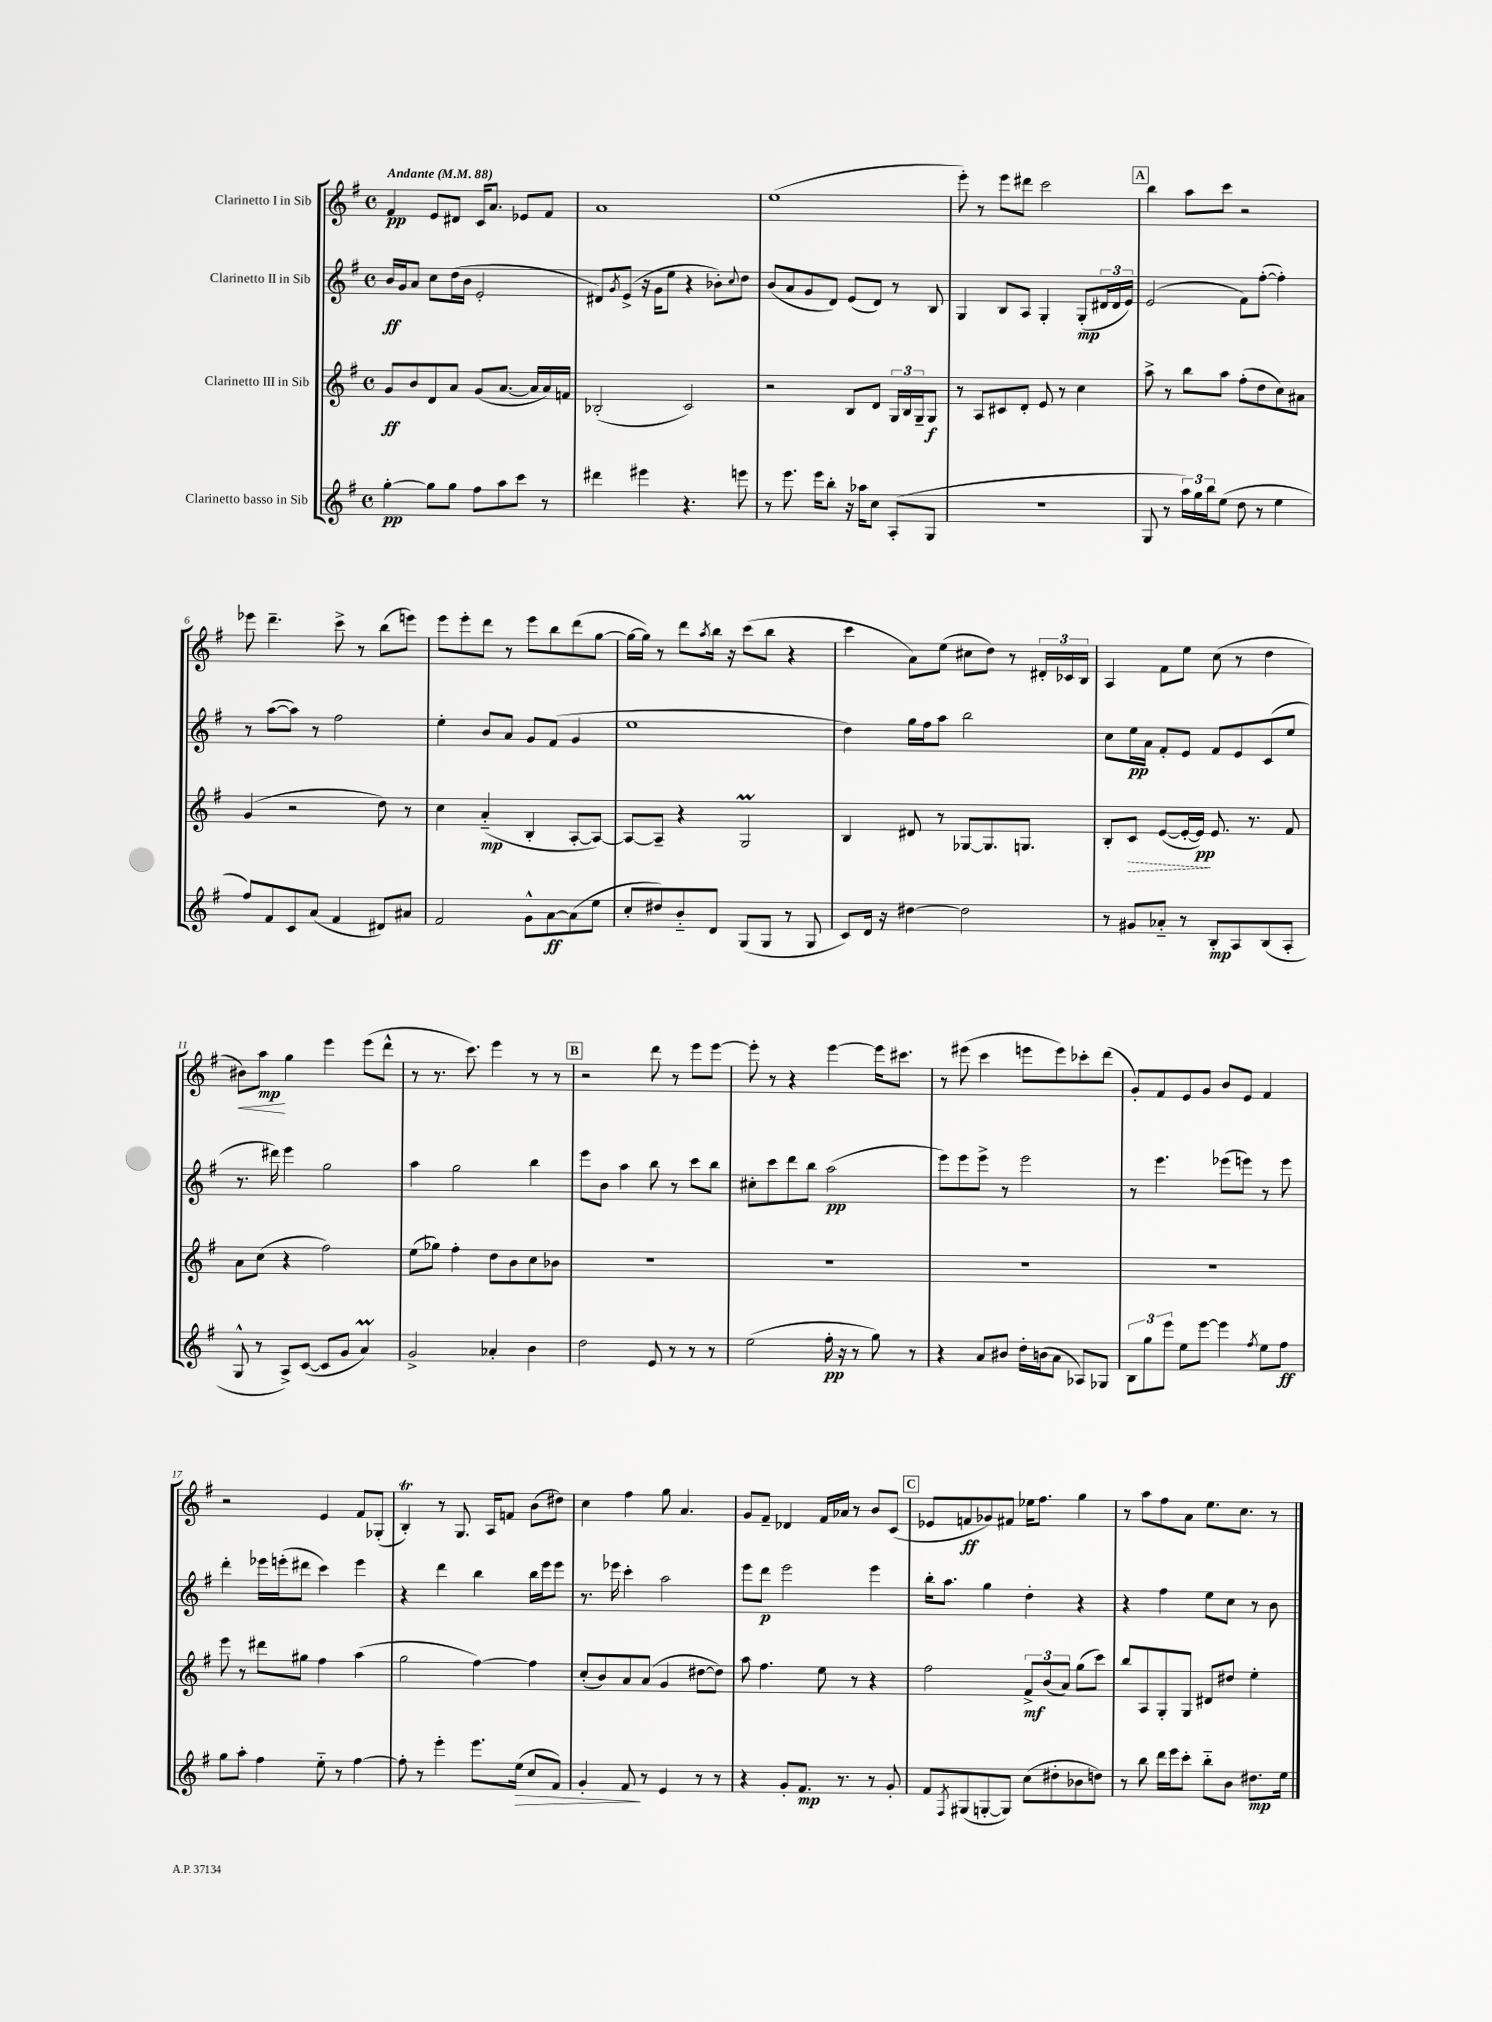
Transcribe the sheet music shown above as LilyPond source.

<<
\new StaffGroup <<
\new Staff = "s0" \with { instrumentName = "Clarinetto I in Sib" } {
    \clef treble \key g \major \defaultTimeSignature \time 4/4 \tempo "Andante" 4 = 88
    fis'4\pp e'8 dis'8 c'16 a'8. ees'8 fis'8 |
    a'1 |
    e''1( |
    e'''8-.) r8 e'''8 dis'''8 c'''2 |
    \mark \markup { \box "A" } b''4 a''8 c'''8 r2 |
    ees'''8 d'''4.-- c'''8-> r8 b''8( e'''8) |
    e'''8 e'''8-. d'''8 r8 e'''8 b''8 d'''8( g''8~ |
    g''16~ g''16) r8 d'''8 \acciaccatura { a''8 } b''16 r16 c'''8( b''8 r4 |
    c'''4 a'8) e''8( cis''8 d''8) r8 \tuplet 3/2 { dis'16-. ces'16 b16 } |
    a4 fis'8 e''8 c''8( r8 d''4 |
    bis'8\<) a''8\mp\! g''4 e'''4 e'''8( d'''8-^ |
    r8 r8. c'''8.) e'''4 r8 r8 |
    \mark \markup { \box "B" } r2 d'''8 r8 e'''8 e'''8~ |
    e'''8-. r8 r4 e'''4~ e'''16 cis'''8. |
    r8 eis'''8( c'''4 e'''8 e'''8) ces'''8-. d'''8( |
    g'8-.) fis'8 e'8 g'8 b'8 e'8 fis'4 |
    r2 e'4 fis'8 ges8-.( |
    b4-.\trill) r8 g8. a16 f'8 b'8( dis''8) |
    c''4 fis''4 g''8 a'4. |
    g'8 fis'8-- des'4 fis'16 aes'16 r8 b'8 c'8( |
    \mark \markup { \box "C" } ees'8 f'8\ff ges'8) fis'8 ees''16 fis''8. g''4 |
    r8 a''8 fis''8 a'8 e''8. c''8. r8 \bar "|." |
}
\new Staff = "s1" \with { instrumentName = "Clarinetto II in Sib" } {
    \clef treble \key g \major \defaultTimeSignature \time 4/4
    b'16\ff g'16 a'8 c''8 d''16( b'16 e'2-. |
    dis'8) \acciaccatura { g'8 } e'8->( r16 g'16 e''8 r4 bes'8-.) \appoggiatura { c''8 } d''8 |
    b'8( a'8 g'8 d'8) e'8( d'8) r8 b8 |
    g4 b8 a8 g4-. g8-.\mp( \tuplet 3/2 { dis'16 dis'16 e'16) } |
    \mark \markup { \box "A" } e'2( fis'8) fis''8~-.( fis''4-.) |
    r8 a''8~( a''8) r8 fis''2 |
    e''4-. b'8 a'8 g'8 fis'8( g'4 |
    e''1 |
    d''4) g''16 fis''16 a''8 b''2 |
    c''8 e''16\pp a'16 fis'8-. e'8 fis'8 e'8 c'8( e''8 |
    r8. dis'''16) e'''4 g''2 |
    a''4 g''2 b''4 |
    \mark \markup { \box "B" } e'''8 b'8 a''4 b''8 r8 c'''8 b''8 |
    cis''8-. c'''8 d'''8 b''8 a''2\pp( |
    e'''8) e'''8 e'''8-> r8 e'''2 |
    r8 e'''4. ees'''8( e'''8) r8 e'''8 |
    d'''4-. ees'''16 e'''16-.( dis'''8 c'''4) e'''4 |
    r4 d'''4 b''4 b''16 e'''16 e'''8 |
    r8. ees'''16 c'''4-. a''2 |
    e'''8 d'''8\p e'''2 e'''4 |
    \mark \markup { \box "C" } b''16-. a''8. g''4 d''4-. r4 |
    r4 fis''4 e''8 c''8 r8 b'8 \bar "|." |
}
\new Staff = "s2" \with { instrumentName = "Clarinetto III in Sib" } {
    \clef treble \key g \major \defaultTimeSignature \time 4/4
    g'8\ff b'8 d'8 a'8 g'8( a'8.~ a'16 a'16) f'16 |
    bes2-.( c'2) |
    r2 b8 d'8 \tuplet 3/2 { g16 b16 g16-- } g8\f |
    r8 a8 cis'8 d'8-. e'8 r8 c''4 |
    \mark \markup { \box "A" } a''8-> r8 b''8 a''8 fis''8-.( d''8 c''8) ais'8 |
    g'4( r2 d''8) r8 |
    c''4 a'4-_\mp( b4-. a8~-. a8~) |
    a8~ a8-- r4 g2\prall |
    b4 dis'8 r8 ges8~ ges8. g8. |
    b8-. \once \override Hairpin.style = #'dashed-line c'8\> e'8~( e'16~-. e'16\pp\!) e'8. r8. fis'8 |
    a'8 c''8( r4 fis''2) |
    e''8( ges''8) fis''4-. d''8 b'8 c''8 bes'8 |
    \mark \markup { \box "B" } R1 |
    R1 |
    R1 |
    R1 |
    e'''8 r8 dis'''8 gis''8 fis''4 a''4( |
    g''2 fis''4~) fis''4 |
    c''8-.( b'8) a'8 a'8( g'4 dis''8~ dis''8) |
    a''8 fis''4. e''8 r8 r4 |
    \mark \markup { \box "C" } fis''2 \tuplet 3/2 { fis'8->\mf b'8( a'8) } g''8( c'''8) |
    b''8 a8 g8-. g8 dis'8 dis''8 e''4-. \bar "|." |
}
\new Staff = "s3" \with { instrumentName = "Clarinetto basso in Sib" } {
    \clef treble \key g \major \defaultTimeSignature \time 4/4
    g''4~-.\pp g''8 g''8 fis''8 a''8 c'''8 r8 |
    dis'''4 eis'''4 r4. e'''8 |
    r8 e'''8. e'''16 b''8-. r16 aes''16 c''8 a8-.( g8 |
    R1 |
    \mark \markup { \box "A" } g8 r8 \tuplet 3/2 { a''16) g''16 b''16 } e''8( d''8 r8 e''4 |
    fis''8) fis'8 c'8 a'8( fis'4 dis'8) ais'8 |
    fis'2 g'8-^ a'8~\ff a'8( e''8 |
    c''8-. dis''8) b'8-_ d'8 g8( g8 r8 g8 |
    c'8) d'16 r16 dis''4~ dis''2 |
    r8 gis'8 aes'8-_ r8 b8-.\mp a8 b8( a8-. |
    g8-^ r8 a8->) c'8~( c'8 g'8 a'4\prall) |
    g'2-> aes'4-. b'4 |
    \mark \markup { \box "B" } d''2 e'8 r8 r8 r8 |
    e''2( fis''16-.\pp r16 r8 g''8) r8 |
    r4 a'8 bis'8 d''16-. b'16( a'8 aes8) ges8 |
    \tuplet 3/2 { b8 g''8 e'''8 } e''8 e'''8~ e'''4 \acciaccatura { fis''8 } e''8 fis''8\ff |
    g''8 a''8-. fis''4 e''8-_ r8 fis''4~ |
    fis''8-. r8 e'''4-. e'''8. e''16\>( c''8 fis'8) |
    g'4-. fis'8\! r8 e'4 r8 r8 |
    r4 g'8-. fis'8.\mp r8. r8 g'8-. |
    \mark \markup { \box "C" } fis'8 \acciaccatura { fis8 } gis8( g8~-. g8) c''8( dis''8-. bes'8 d''8) |
    r8 b''8 d'''16 e'''16 c'''8-. b''8-_ b'8 dis''8.\mp e''16 \bar "|." |
}
>>
>>
